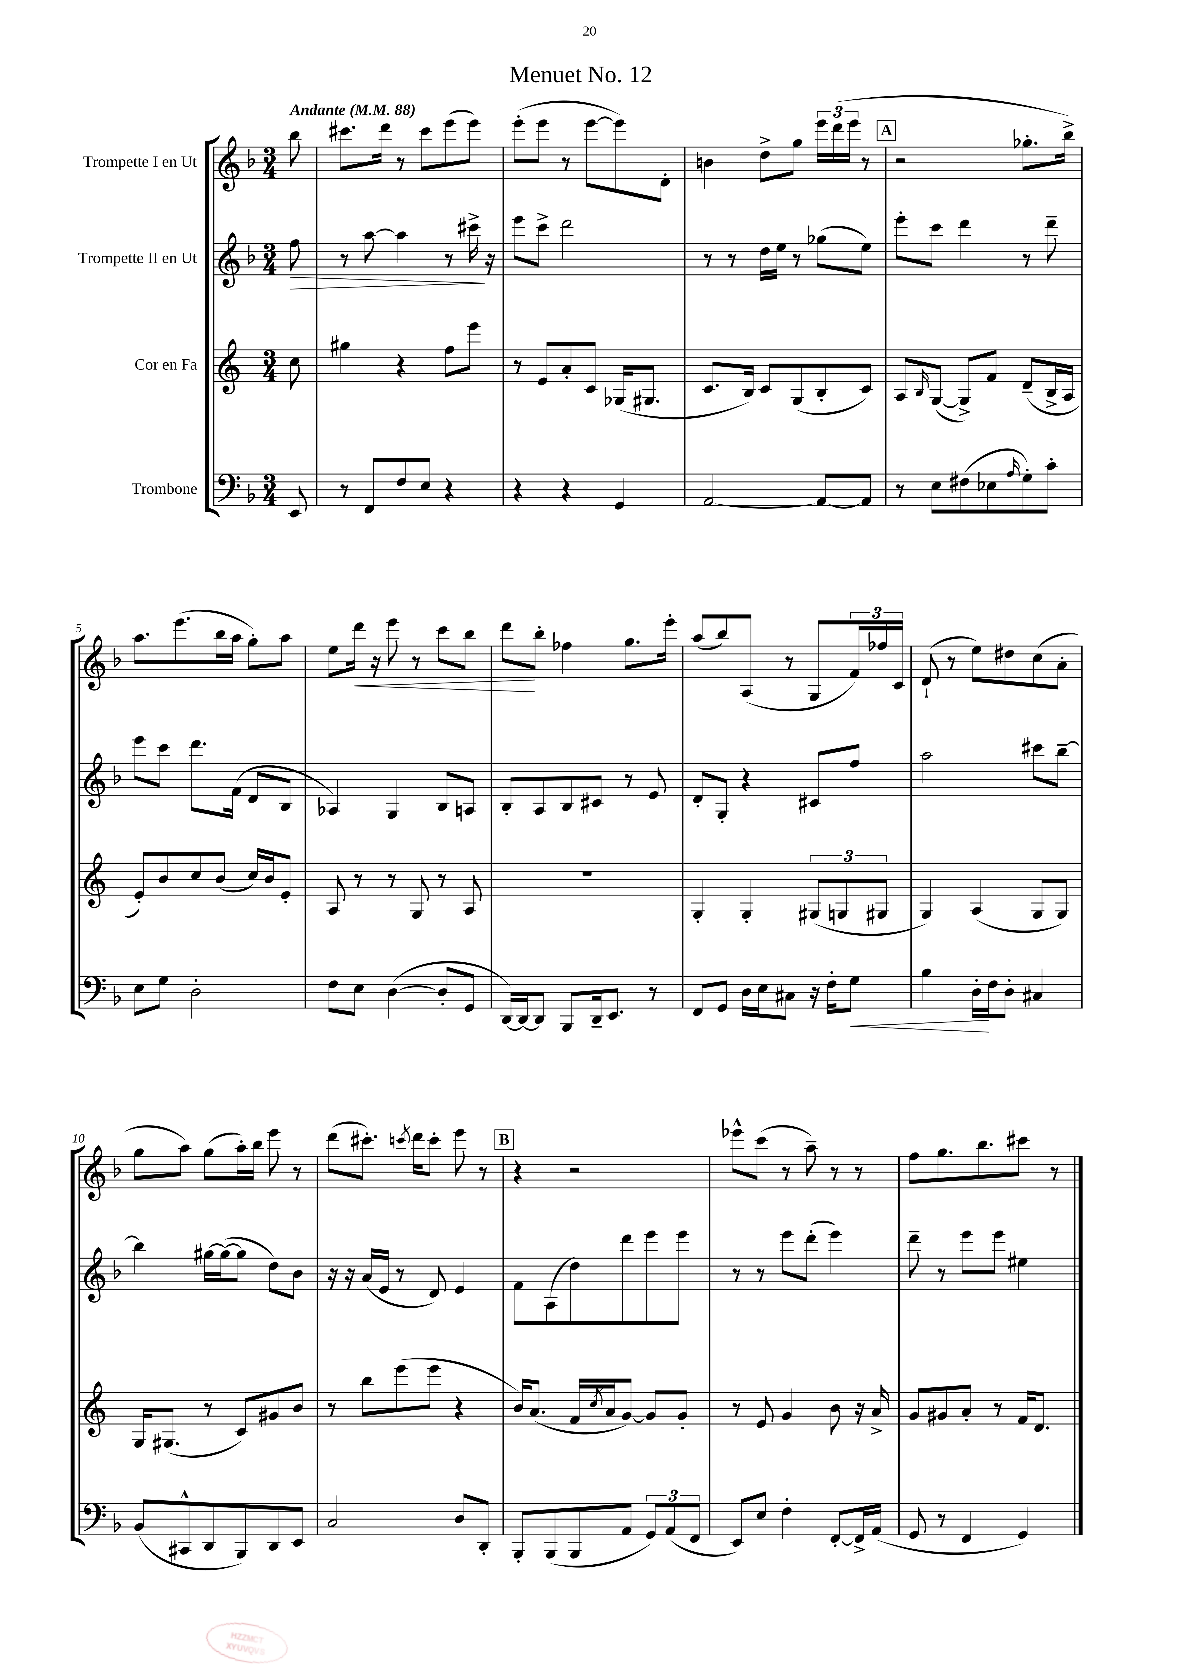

**kern	**kern	**kern	**kern
*staff4	*staff3	*staff2	*staff1
*clefF4	*clefG2	*clefG2	*clefG2
*k[b-]	*k[]	*k[b-]	*k[b-]
*M3/4	*M3/4	*M3/4	*M3/4
*MM88	*MM88	*MM88	*MM88
8EE	8cc	8ff	8bb-
=	=	=	=
8r	4gg#	8r	8.ccc#
8FF	.	[8aa	.
.	.	.	16ddd
8F	4r	4aa]	8r
8E	.	.	8ccc#
4r	8ff	8r	(8eee
.	8eee	16ccc#^	8eee)
.	.	16r	.
=	=	=	=
4r	8r	8eee	(8eee'
.	8e	8ccc^	8eee
4r	8a'	2ddd	8r
.	8c	.	[8eee
4GG	(16G-	.	8eee])
.	8.G#	.	.
.	.	.	8d'
=	=	=	=
[2AA	8.c	8r	4b
.	.	8r	.
.	16B)	.	.
.	8c	16dd	8dd^
.	.	16ee	.
.	(8G	8r	8gg
8AA_	8B'	(8gg-	24eee
.	.	.	(24ddd
.	.	.	24eee
8AA]	8c)	8ee)	8r
=	=	=	=
8r	8A	8eee'	2r
.	16qqB	.	.
8E	([8G	8ccc	.
(8F#	8G^])	4ddd	.
8E-	8f	.	.
16qqA	.	.	.
8G')	(8d~	8r	8.gg-'
8c'	16B^	8ddd~	.
.	16A	.	16bb-^)
=	=	=	=
8E	8e')	8eee	8.aa
8G	8b	8ccc	.
.	.	.	(8.eee
2D'	8cc	8.ddd	.
.	(8b	.	16bb-
.	.	(16f	16aa
.	16cc)	8d	8gg')
.	16b	.	.
.	8e'	8B-	8aa
=	=	=	=
8F	8A	4A-)	8ee
8E	8r	.	16ddd
.	.	.	16r
([4D	8r	4G	8eee
.	8G	.	8r
8D']	8r	8B-	8ccc
8GG	8A	8A	8bb-
=	=	=	=
[16DD)	2.r	8B-'	8ddd
16DD_	.	.	.
8DD]	.	8A	8bb-'
8BBB-	.	8B-	4ff-
16DD~	.	8c#	.
8.EE	.	.	.
.	.	8r	8.gg
8r	.	8e	.
.	.	.	16eee'
=	=	=	=
8FF	4G'	8d'	(8aa
8GG	.	8G'	8bb-)
16D	4G'	4r	(8A
16E	.	.	.
8C#	.	.	8r
16r	(12G#	8c#	8G
16F'	.	.	.
.	12G	.	.
8G	.	8ff	24f)
.	12G#	.	24ff-
.	.	.	24c
=	=	=	=
4B-	4G)	2aa	(8d`
.	.	.	8r
16D'	(4A	.	8ee)
16F	.	.	.
8D'	.	.	8dd#
4C#	8G	8ccc#	(8cc
.	8G)	[8bb-~	8a'
=	=	=	=
(8BB-	16G	4bb-]	8gg
.	(8.G#	.	.
8CC#^^	.	.	8aa)
8DD	8r	[16gg#	(8gg
.	.	(16gg#_	.
8BBB-)	8c)	8gg#]	16aa')
.	.	.	16bb-
8DD	8g#	8dd)	8eee
8EE	8b	8b-	8r
=	=	=	=
2C	8r	16r	(8ddd
.	.	16r	.
.	8bb	(16a	8.ccc#')
.	.	16e	.
.	(8eee	8r	.
.	.	.	8qccc
.	.	.	16ddd
.	8eee	8d)	8ccc'
8D	4r	4e	8eee
8DD'	.	.	8r
=	=	=	=
8BBB-'	16b)	8f	4r
.	(8.a	.	.
(8BBB-	.	(8A	.
8BBB-	16f	8dd)	2r
.	8qcc	.	.
.	16a	.	.
8AA	[8g)	8ddd	.
12GG)	8g]	8eee	.
(12AA	.	.	.
.	8g'	8eee	.
12FF	.	.	.
=	=	=	=
8EE)	8r	8r	8eee-^^
8E	8e	8r	(8ccc
4F'	4g	8eee	8r
.	.	(8ddd'	8aa~)
[8FF'	8b	4eee)	8r
16FF^]	16r	.	8r
(16AA	16a^	.	.
=	=	=	=
8GG	8g	8ddd~	8ff
8r	8g#	8r	8.gg
4FF	8a'	8eee	.
.	.	.	8.bb-
.	8r	8eee	.
4GG)	16f	4ee#	8ccc#
.	8.d	.	.
.	.	.	8r
==	==	==	==
*-	*-	*-	*-
